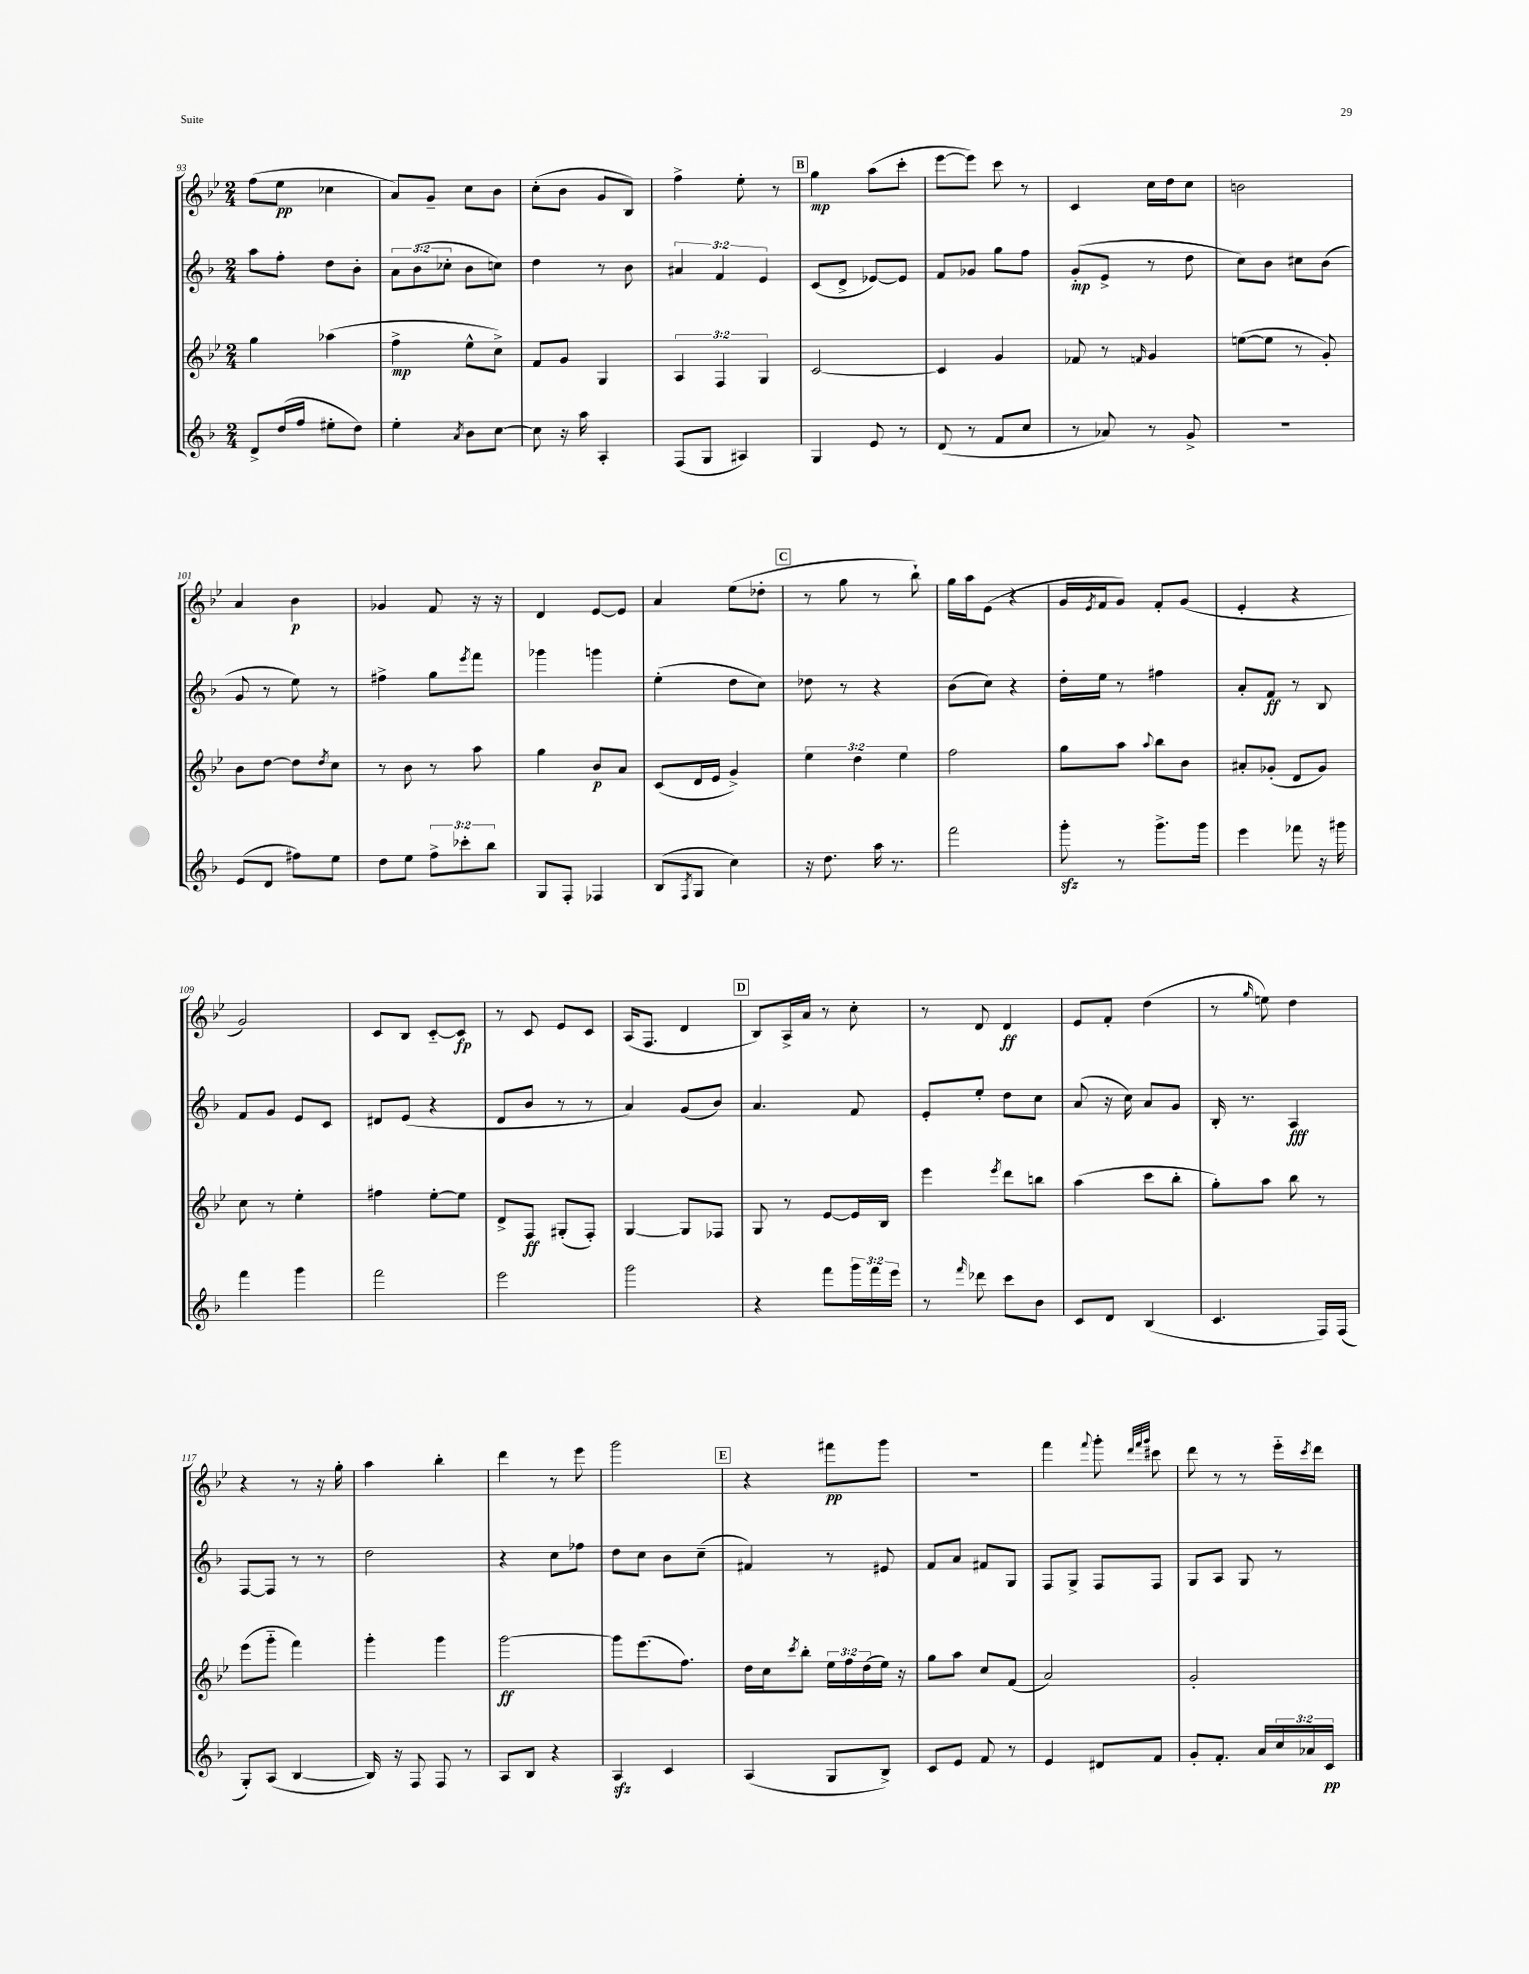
<<
\new StaffGroup <<
\new Staff = "s0" {
    \clef treble \key bes \major \numericTimeSignature \time 2/4
    f''8( ees''8\pp ces''4 |
    a'8) g'8-- c''8 bes'8 |
    c''8-.( bes'8 g'8 bes8) |
    f''4-> ees''8-. r8 |
    \mark \markup { \box "B" } g''4\mp a''8( c'''8-. |
    ees'''8~ ees'''8) c'''8 r8 |
    c'4 c''16 d''16 c''8 |
    b'2 |
    a'4 bes'4\p |
    ges'4 f'8 r16 r16 |
    d'4 ees'8~ ees'8 |
    a'4 ees''8( des''8-. |
    \mark \markup { \box "C" } r8 g''8 r8 bes''8-!) |
    g''16 a''16 ees'8( r4 |
    g'16 \acciaccatura { ees'8 } f'16 g'8) f'8-. g'8( |
    ees'4-. r4 |
    g'2) |
    c'8 bes8 c'8~-_ c'8\fp |
    r8 c'8 ees'8 c'8 |
    a16( f8. d'4 |
    \mark \markup { \box "D" } bes8) a16-> a'16 r8 c''8-. |
    r8 d'8 d'4\ff |
    ees'8 f'8-. d''4( |
    r8 \grace { g''16 } e''8) d''4 |
    r4 r8 r16 g''16-. |
    a''4 bes''4-. |
    d'''4 r8 ees'''8 |
    g'''2 |
    \mark \markup { \box "E" } r4 fis'''8\pp g'''8 |
    r2 |
    f'''4 \appoggiatura { f'''8 } g'''8-. \grace { d'''32 f'''32 g'''32 } cis'''8 |
    d'''8 r8 r8 ees'''16-_ \acciaccatura { c'''8 } d'''16 \bar "|." |
}
\new Staff = "s1" {
    \clef treble \key f \major \numericTimeSignature \time 2/4 \override Staff.TupletNumber.text = #tuplet-number::calc-fraction-text
    a''8 f''8-. d''8 bes'8-. |
    \tuplet 3/2 { a'8 bes'8( ces''8-. } bes'8 c''8) |
    d''4 r8 bes'8 |
    \tuplet 3/2 { ais'4 f'4 e'4 } |
    \mark \markup { \box "B" } c'8( d'8-> ees'8~) ees'8 |
    f'8 ges'8 g''8 f''8 |
    g'8-.\mp( e'8-> r8 d''8 |
    c''8) bes'8 cis''8 bes'8( |
    g'8 r8 e''8) r8 |
    fis''4-> g''8 \acciaccatura { e'''8 } f'''8 |
    ges'''4 g'''4 |
    e''4-.( d''8 c''8) |
    \mark \markup { \box "C" } des''8 r8 r4 |
    bes'8( c''8) r4 |
    d''16-. e''16 r8 fis''4 |
    a'8-. f'8\ff r8 bes8 |
    f'8 g'8 e'8 c'8 |
    dis'8 e'8( r4 |
    d'8 bes'8 r8 r8 |
    a'4) g'8( bes'8) |
    \mark \markup { \box "D" } a'4. f'8 |
    e'8-. e''8-. d''8 c''8 |
    a'8( r16 c''16) a'8 g'8 |
    bes16-. r8. a4\fff |
    f8~ f8 r8 r8 |
    d''2 |
    r4 c''8 fes''8 |
    d''8 c''8 bes'8 c''8--( |
    \mark \markup { \box "E" } fis'4) r8 eis'8 |
    f'8 a'8 fis'8 g8 |
    f8 g8-> f8 f8 |
    g8 a8 g8 r8 \bar "|." |
}
\new Staff = "s2" {
    \clef treble \key bes \major \numericTimeSignature \time 2/4 \override Staff.TupletNumber.text = #tuplet-number::calc-fraction-text
    g''4 aes''4( |
    f''4->\mp ees''8-^ c''8->) |
    f'8 g'8 g4 |
    \tuplet 3/2 { a4 f4 g4 } |
    \mark \markup { \box "B" } c'2~ |
    c'4 g'4 |
    fes'8 r8 \grace { f'16 } g'4 |
    e''8~( e''8 r8 g'8-.) |
    bes'8 d''8~ d''8 \acciaccatura { d''8 } c''8 |
    r8 bes'8 r8 a''8 |
    g''4 bes'8\p a'8 |
    c'8( d'16 ees'16 g'4->) |
    \mark \markup { \box "C" } \tuplet 3/2 { ees''4 d''4 ees''4 } |
    f''2 |
    g''8 a''8 \appoggiatura { a''8 } bes''8 bes'8 |
    ais'8-. ges'8-.( d'8 ges'8) |
    c''8 r8 ees''4-. |
    fis''4 ees''8~-. ees''8 |
    d'8-> f8\ff gis8-.( f8-.) |
    g4~ g8 fes8 |
    \mark \markup { \box "D" } g8 r8 ees'8~ ees'16 bes16 |
    ees'''4 \acciaccatura { ees'''8 } d'''8 b''8 |
    a''4( c'''8 bes''8-. |
    g''8-.) a''8 bes''8 r8 |
    ees'''8( g'''8-_ f'''4) |
    g'''4-. g'''4 |
    g'''2~\ff |
    g'''8 ees'''8.( f''8.) |
    \mark \markup { \box "E" } d''16 c''16 \acciaccatura { c'''8 } bes''8-. \tuplet 3/2 { ees''16 f''16 d''16( } ees''16) r16 |
    g''8 a''8 c''8 f'8( |
    a'2) |
    g'2-. \bar "|." |
}
\new Staff = "s3" {
    \clef treble \key f \major \numericTimeSignature \time 2/4 \override Staff.TupletNumber.text = #tuplet-number::calc-fraction-text
    d'8-> d''16( f''16 eis''8-. d''8) |
    e''4-. \acciaccatura { a'8 } bes'8 c''8~ |
    c''8 r16 a''16 a4-. |
    f8( g8 ais4) |
    \mark \markup { \box "B" } g4 e'8 r8 |
    d'8( r8 f'8 c''8 |
    r8 aes'8) r8 g'8-> |
    r2 |
    e'8( d'8 fis''8) e''8 |
    d''8 e''8 \tuplet 3/2 { f''8-> ces'''8-. bes''8 } |
    g8 f8-. fes4 |
    bes8( \acciaccatura { f8 } g8 c''4) |
    \mark \markup { \box "C" } r16 d''8. a''16 r8. |
    f'''2 |
    g'''8-.\sfz r8 g'''8.-> g'''16 |
    e'''4 fes'''8 r16 gis'''16 |
    f'''4 g'''4 |
    f'''2 |
    e'''2 |
    g'''2 |
    \mark \markup { \box "D" } r4 f'''8 \tuplet 3/2 { g'''16 f'''16 e'''16 } |
    r8 \grace { f'''16 } des'''8 c'''8 bes'8 |
    c'8 d'8 bes4( |
    c'4. f16) f16( |
    g8-.) a8( bes4~ |
    bes16) r16 f8 f8 r8 |
    a8 bes8 r4 |
    a4\sfz c'4 |
    \mark \markup { \box "E" } a4( g8 bes8->) |
    c'8 e'8 f'8 r8 |
    e'4 dis'8 f'8 |
    g'8-. f'8.-. a'16 \tuplet 3/2 { c''16 aes'16 c'16\pp } \bar "|." |
}
>>
>>
\layout { \context { \Score currentBarNumber = #93 } }
